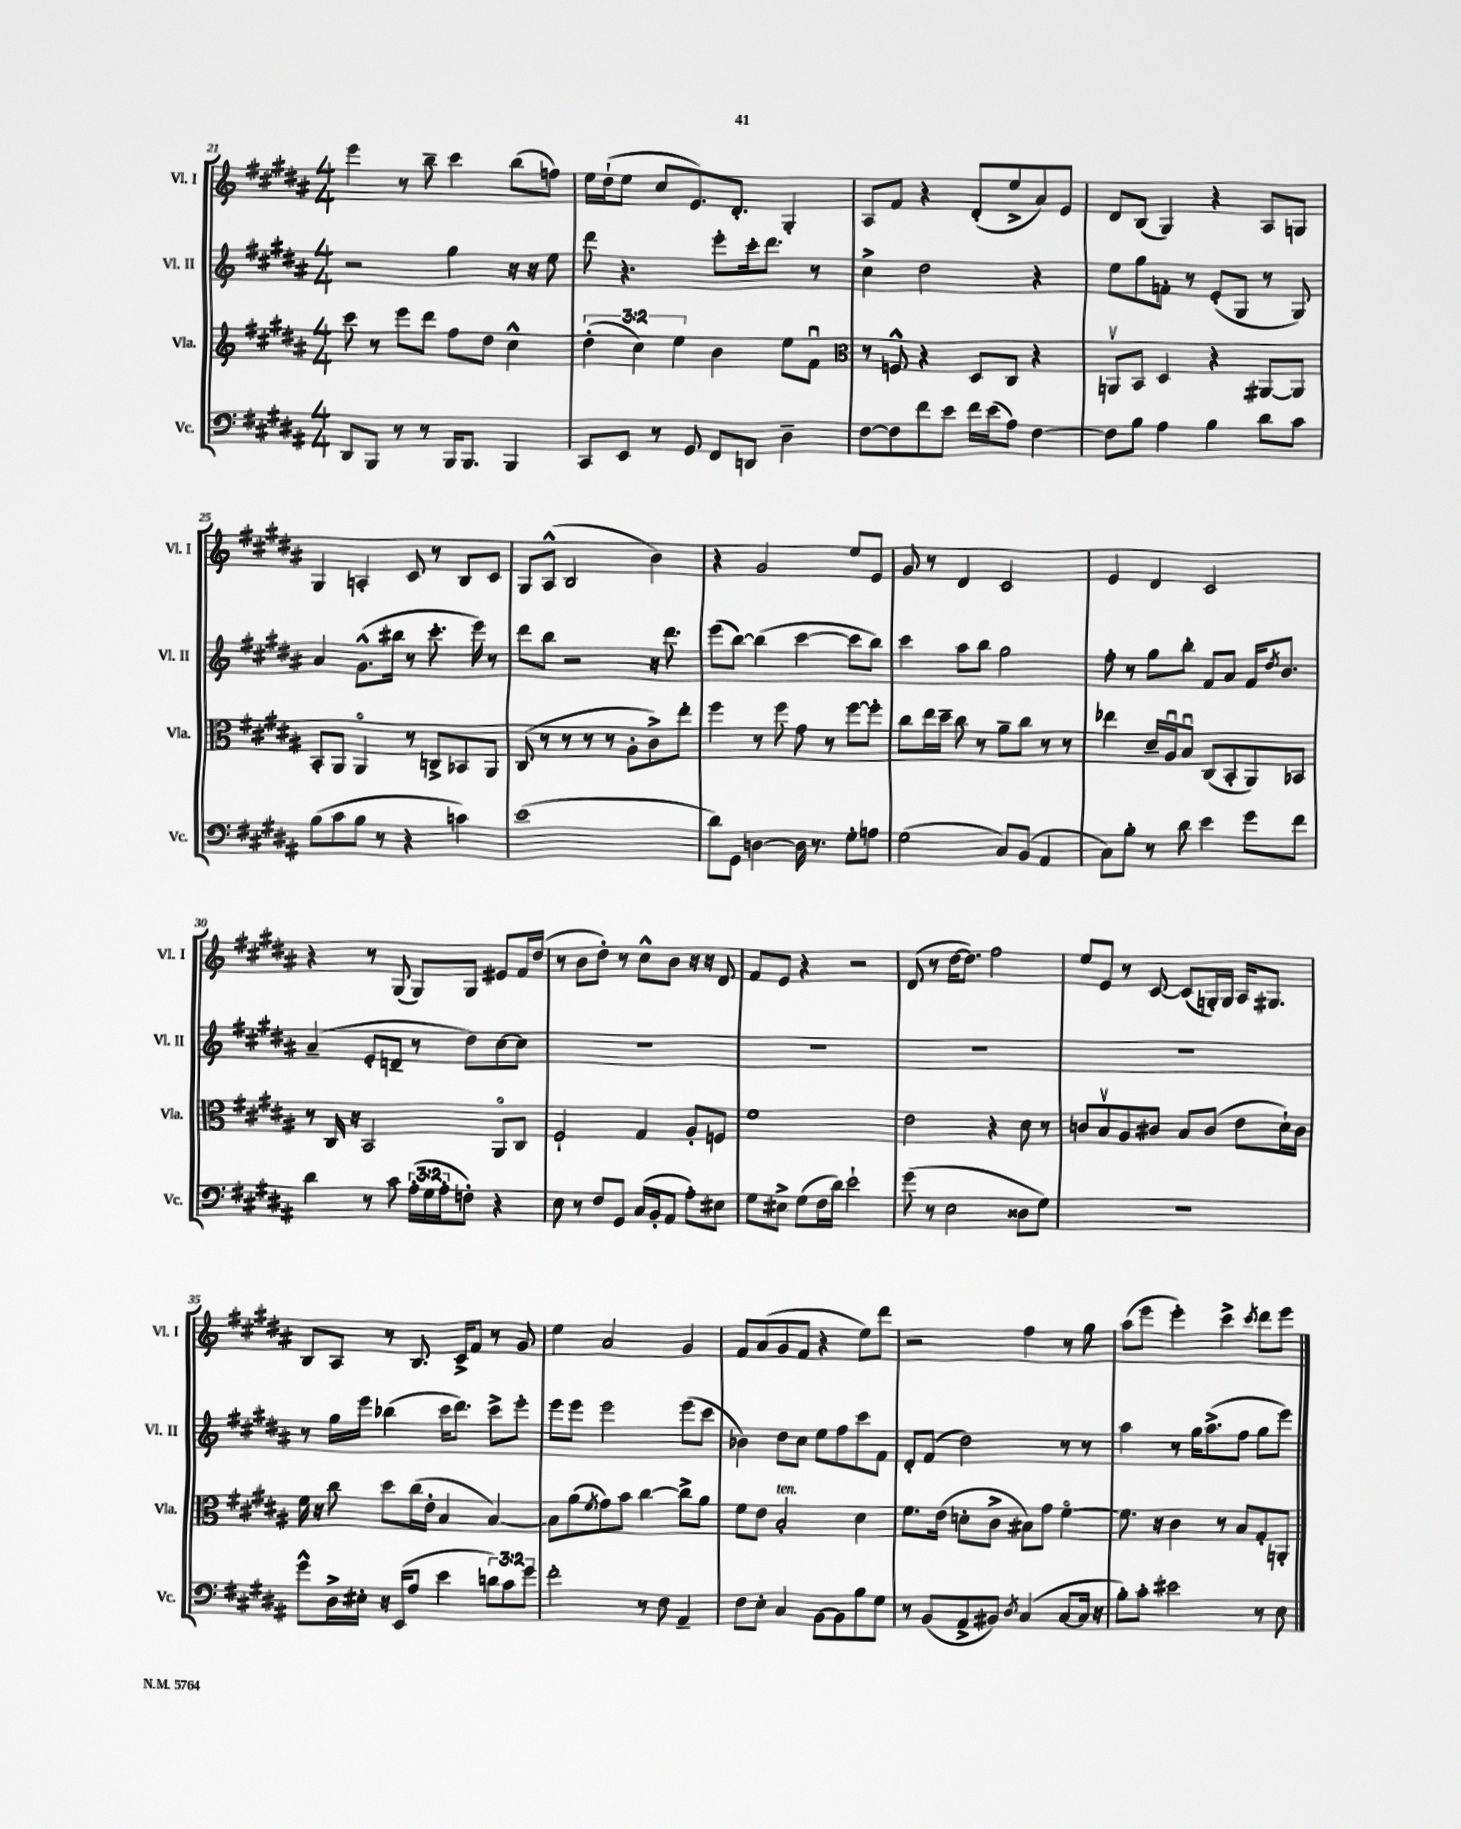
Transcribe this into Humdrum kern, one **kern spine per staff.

**kern	**kern	**kern	**kern
*staff4	*staff3	*staff2	*staff1
*clefF4	*clefG2	*clefG2	*clefG2
*k[f#c#g#d#a#]	*k[f#c#g#d#a#]	*k[f#c#g#d#a#]	*k[f#c#g#d#a#]
*M4/4	*M4/4	*M4/4	*M4/4
8DD#	8ccc#	2r	4eee
8BBB	8r	.	.
8r	8eee	.	8r
8r	8ddd#	.	8bb~
16BBB	8ff#	4gg#	4ccc#
8.BBB	.	.	.
.	8dd#	.	.
4BBB	4cc#^^	16r	(8bb
.	.	16r	.
.	.	8ee	8ff)
=	=	=	=
8CC#	(6dd#'	8ddd#	16ee
.	.	.	(16dd#`
8EE	.	4.r	8ee
.	6cc#)	.	.
8r	.	.	8cc#
.	6ee	.	.
8GG#	.	.	8.e)
8FF#	4b	8eee'	.
.	.	.	8.d#'
8DD	.	16ccc#'	.
.	.	8.ddd#	.
4D#~	8ee	.	4G#'
.	8f#u	8r	.
=	=	=	=
*	*clefC3	*	*
[8F#	8r	4cc#^	8A#
8F#]	8F^^	.	8f#
8f#	4r	2dd#	4r
8e	.	.	.
16f#	8D#	.	(8d#'
(16e	.	.	.
8A#)	8C#	.	8ee^
[4F#	4r	4r	8a#)
.	.	.	8e
=	=	=	=
8F#]	8AAv	8ee	8d#
8B	8BB	8gg#	(8B
4A#	4D#	8f'	4G#)
.	.	8r	.
4B	4r	(8e'	4r
.	.	8G#	.
8d#	[8AA#	8r	8A#
8c#	8AA#]	8G#)	8G
=	=	=	=
(8B	8BB'	4a#	4G#
8c#	8AA#	.	.
8B	4AA#o	(8.g#^^	4A'
8r	.	.	.
.	.	16bb#	.
4r	8r	8r	8c#
.	8C^	8.ccc#'	8r
4c)	8BB-	.	8B
.	.	16eee)	.
.	8AA#	8r	8c#
=	=	=	=
(1e	(8C#	8ddd#	8G#
.	8r	8bb	(8A#^^
.	8r	2r	2B
.	8r	.	.
.	8r	.	.
.	8A#'	.	.
.	8c#^)	16r	4b)
.	.	8.ddd#	.
.	8ee'	.	.
=	=	=	=
8d#)	4ff#	(8eee	4r
8GG#	.	[8bb)	.
[4D	8r	(4bb]	2g#
.	8ff#	.	.
16D]	8g#	[4ccc#	.
8.r	.	.	.
.	8r	.	.
8G#'	[8ff#	8ccc#]	8ee
8A	8ff#']	8bb)	8e
=	=	=	=
(2G#	8cc#	4ccc#	8g#
.	16ee	.	8r
.	16dd#~	.	.
.	8cc#	8aa#	4d#
.	8r	8bb	.
8C#)	8a#~	2gg#	2c#
(8BB	8cc#	.	.
4AA#	8r	.	.
.	8r	.	.
=	=	=	=
8C#)	4ee-	8ff#'	4e
8B'	.	8r	.
8r	16d#~	8gg#	4d#
.	16A#u	.	.
8d#	8Bu	8bb'	.
4e	(8C#	8f#	2c#
.	8BB'	8a#	.
8g#	8AA#)	16f#	.
.	.	8qdd#	.
.	.	8.b	.
8f#	8BB-	.	.
=	=	=	=
4d#	8r	(4a#~	4r
.	16C#	.	.
.	16r	.	.
8r	2BB	8e'	8r
8c#	.	8d~	(8G#
(24A#'	.	8r	8G#)
24G#	.	.	.
24A#'	.	.	.
8F')	.	8dd#)	8G#
4r	8AA#o	[8cc#	8e#
.	8C#	8cc#]	16f#
.	.	.	(16dd#
=	=	=	=
8E	2F#`	1r	8r
8r	.	.	8b
8F#	.	.	8dd#')
8GG#	.	.	8r
(16C#	4G#	.	8cc#^^
16BB'	.	.	.
8AA#	.	.	8b
8A#')	8A#'	.	16r
.	.	.	16r
8E#	8F	.	8d#
=	=	=	=
8G#	1f#	1r	8f#
8E#^	.	.	8e
(8G#	.	.	4r
16F#	.	.	.
16d#)	.	.	.
2e`	.	.	2r
=	=	=	=
(8g#	2e	1r	(8d#
8r	.	.	8r
2E	.	.	[16dd#
.	.	.	8.dd#])
.	4r	.	2ff#
8D##	8d#	.	.
8G#)	8r	.	.
=	=	=	=
1r	8c	1r	8ee
.	8Bv	.	8e
.	8A#	.	8r
.	8c#	.	[8c#
.	8B	.	(8c#]
.	(8c#	.	16G')
.	.	.	16G
.	8e	.	16A#
.	.	.	8.G#
.	16d#`)	.	.
.	16c#	.	.
=	=	=	=
8g#^^	16f#	8r	8B
.	16r	.	.
16D#^	8cc#	16gg#	8A#
16E#'	.	16eee	.
16r	8dd#	(4bb-	8r
(16EE	.	.	.
8A#	(16cc#	.	8.B
.	16e'	.	.
4e	4B	16ccc#	.
.	.	8.ddd#)	16c#^
.	.	.	8f#
12d)	[4B)	8ccc#^	8r
12c#	.	.	.
.	.	8eee'	8g#
12g#	.	.	.
=	=	=	=
2f#'	8B]	8eee	4ee
.	(8a#	8eee	.
.	8qf#	.	.
.	8g#)	2eee	2a#
.	8b	.	.
8r	[4cc#	.	.
8F#	.	.	.
4AA#~	8cc#^]	(8eee	4g#
.	8a#	8ccc#	.
=	=	=	=
8F#	8f#	4b-)	8f#
8E'	8e	.	(8a#
4C#	2B'	8dd#	8g#
.	.	8cc#	8f#
[8BB	.	8ee	4r
8BB]	.	8ff#	.
8B	4d#	8ccc#	8ee)
8G#	.	8f#	8ddd#
=	=	=	=
8r	8.f#	8d#'	2r
(8BB	.	(8f#	.
.	(16e	.	.
8AA#^	8d'	2dd#)	.
8BB#)	8c#^	.	.
8qD#	.	.	.
(4C#	8B#)	.	4ff#
.	8g#	.	.
[8C#	[4f#o	8r	8r
16C#]	.	8r	8gg#
16r	.	.	.
=	=	=	=
8B')	8.f#]	4aa#	(8aa#
8c#'	.	.	8eee
.	16r	.	.
2e#	4c#	8r	4eee')
.	.	16gg#	.
.	.	(8.aa#^	.
.	8r	.	4ccc#^
.	8B	8ff#	.
.	.	.	8qccc#
8r	8G#'	8gg#	8ddd#
8E	8AA'	8eee)	8eee
==	==	==	==
*-	*-	*-	*-
